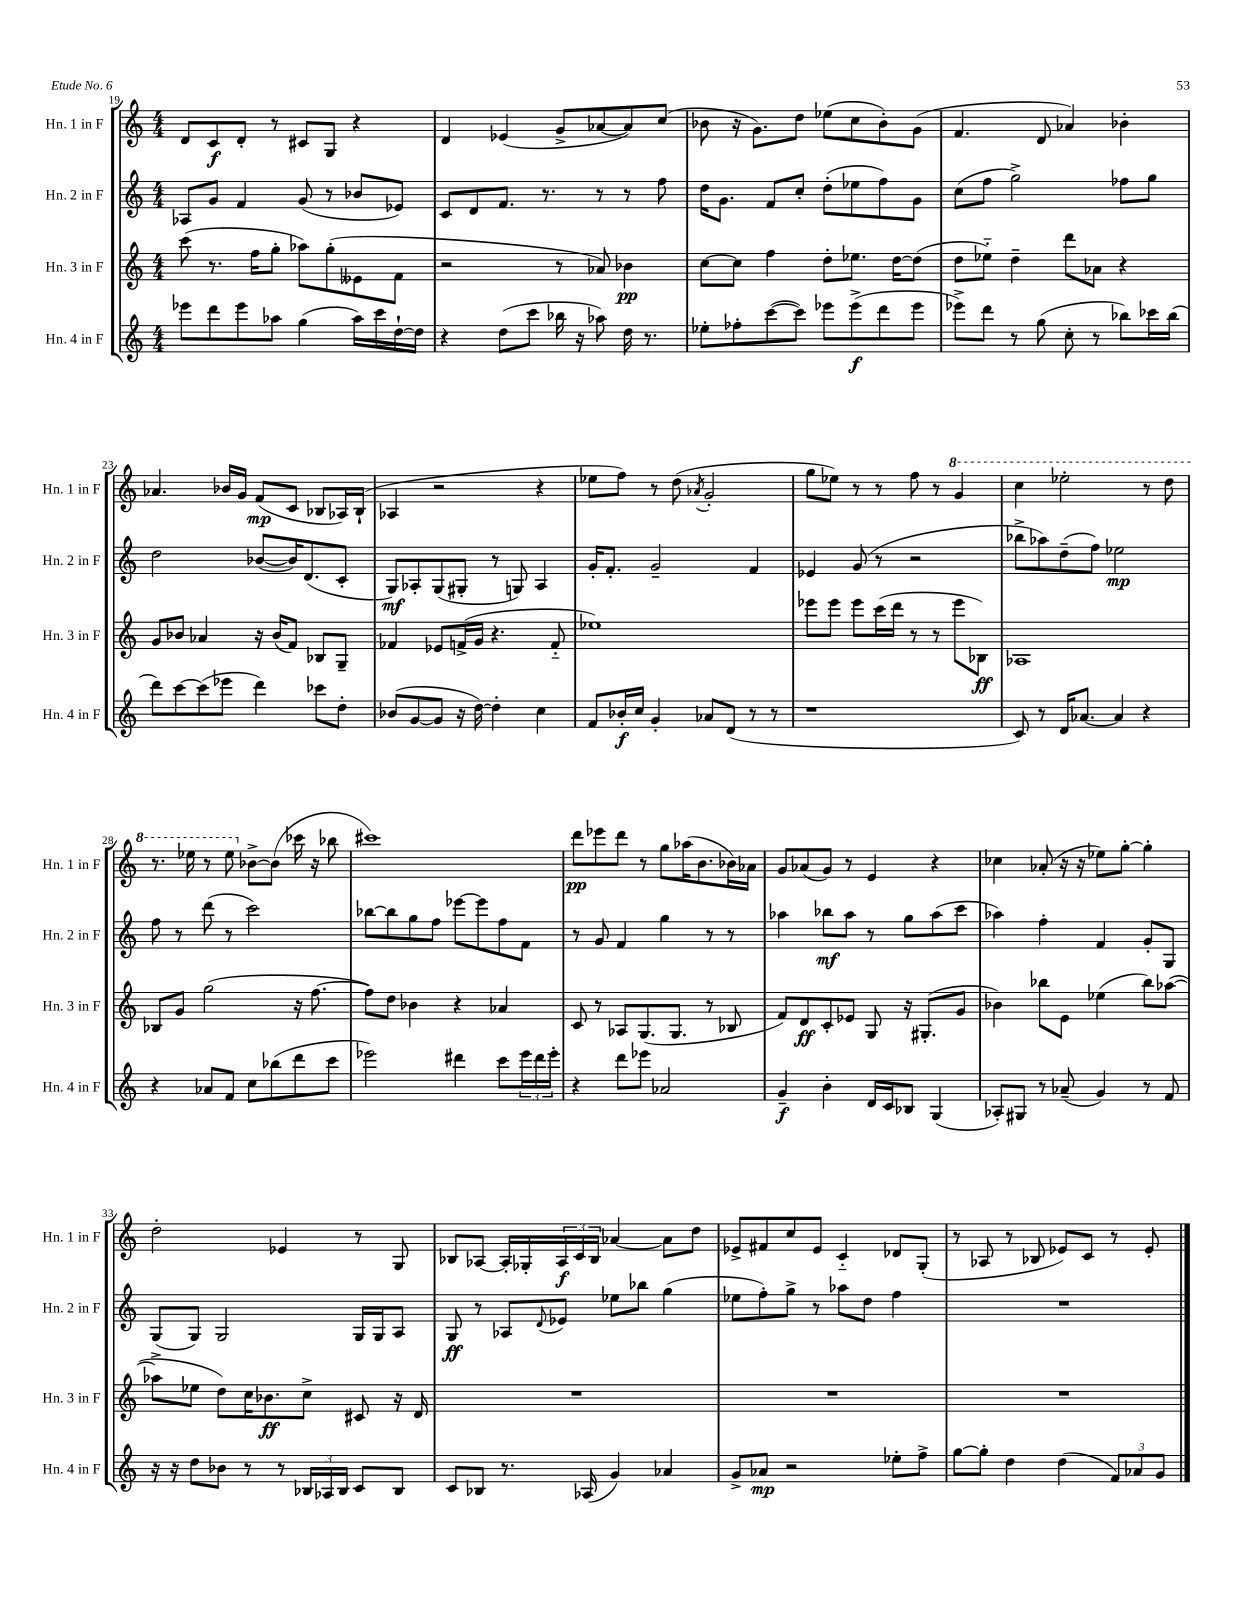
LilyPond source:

<<
\new StaffGroup <<
\new Staff = "s0" \with { instrumentName = "Hn. 1 in F" shortInstrumentName = "Hn. 1 in F" } {
    \clef treble \key c \major \numericTimeSignature \time 4/4
    d'8 c'8\f d'8-. r8 cis'8 g8 r4 |
    d'4 ees'4( g'8-> aes'8~ aes'8) c''8( |
    bes'8 r16 g'8.) d''8 ees''8( c''8 bes'8-.) g'8( |
    f'4. d'8 aes'4) bes'4-. |
    aes'4. bes'16 g'16 f'8\mp( c'8 bes8 aes16) bes16-!( |
    aes4 r2 r4 |
    ees''8 f''8) r8 d''8( \acciaccatura { aes'8 } g'2-. |
    g''8 ees''8) r8 r8 f''8 r8 \ottava #1 g''4 |
    c'''4 ees'''2-. r8 d'''8 |
    r8. ees'''16 r8 ees'''8 \ottava #0 bes'8~-> bes'8( ces'''16 r16 bes''8 |
    cis'''1) |
    d'''8\pp ees'''8 d'''8 r8 g''8 aes''16( b'8. bes'16) aes'16 |
    g'8 aes'8( g'8) r8 e'4 r4 |
    ces''4 aes'8-.( r16 r16 ees''8) g''8~-. g''4-. |
    d''2-. ees'4 r8 g8 |
    bes8 aes8~ aes16-. ges16-. \tuplet 3/2 { aes16\f c'16 bes16 } aes'4~ aes'8 d''8 |
    ees'8-> fis'8 c''8 ees'8 c'4-_ des'8 g8-.( |
    r8 aes8 r8 bes8 ees'8) c'8 r8 ees'8-. \bar "|." |
}
\new Staff = "s1" \with { instrumentName = "Hn. 2 in F" shortInstrumentName = "Hn. 2 in F" } {
    \clef treble \key c \major \numericTimeSignature \time 4/4
    aes8 g'8 f'4 g'8( r8 bes'8 ees'8) |
    c'8 d'8 f'8. r8. r8 r8 f''8 |
    d''16 g'8. f'8 c''8-. d''8-.( ees''8 f''8) g'8 |
    c''8( f''8 g''2->) fes''8 g''8 |
    d''2 bes'8~( bes'16) d'8.( c'8-. |
    g8\mf) aes8-. g8( gis8-. r8 g8) aes4 |
    g'16-. f'8.-. g'2-- f'4 |
    ees'4 g'8( r8 r2 |
    bes''8-> aes''8) d''8--( f''8) ees''2\mp |
    f''8 r8 d'''8( r8 c'''2) |
    bes''8~ bes''8 g''8 f''8 ees'''8~ ees'''8 f''8 f'8 |
    r8 g'8 f'4 g''4 r8 r8 |
    aes''4 bes''8\mf aes''8 r8 g''8 aes''8( c'''8 |
    aes''4) f''4-. f'4 g'8-. g8 |
    g8( g8) g2 g16 g16 a8 |
    g8\ff r8 aes8 \appoggiatura { d'8 } ees'8 ees''8 bes''8 g''4( |
    ees''8 f''8-.) g''8-> r8 aes''8 d''8 f''4 |
    R1 \bar "|." |
}
\new Staff = "s2" \with { instrumentName = "Hn. 3 in F" shortInstrumentName = "Hn. 3 in F" } {
    \clef treble \key c \major \numericTimeSignature \time 4/4
    c'''8( r8. f''16 g''8-. aes''8) g''8-.( eeses'8 f'8 |
    r2 r8 aes'8) bes'4\pp |
    c''8~ c''8 f''4 d''8-. ees''8. d''16~ d''8( |
    d''8 ees''8-_) d''4-- d'''8 aes'8 r4 |
    g'8 bes'8 aes'4 r16 bes'16( f'8) bes8 g8-- |
    fes'4 ees'8 f'16->( g'16 r4. f'8-_ |
    ees''1) |
    ees'''8 ees'''8 ees'''8 c'''16( d'''16 r8 r8 ees'''8 bes8\ff) |
    aes1 |
    bes8 g'8 g''2( r16 f''8.~ |
    f''8) d''8 bes'4 r4 aes'4 |
    c'8 r8 aes8 g8.( g8. r8 bes8 |
    f'8) d'8\ff c'8-. ees'8 g8 r16 gis8.-.( g'8 |
    bes'4) bes''8 e'8 ees''4( bes''8) aes''8~( |
    aes''8-> ees''8 d''8) c''16 bes'8.\ff c''8-> cis'8 r16 d'16 |
    R1 |
    R1 |
    R1 \bar "|." |
}
\new Staff = "s3" \with { instrumentName = "Hn. 4 in F" shortInstrumentName = "Hn. 4 in F" } {
    \clef treble \key c \major \numericTimeSignature \time 4/4
    ees'''8 d'''8 ees'''8 aes''8 g''4( aes''16) c'''16 d''16~-! d''16 |
    r4 d''8( c'''8 bes''16 r16 aes''8) d''16 r8. |
    ees''8-. fes''8-. c'''8~( c'''8) ees'''8 ees'''8->\f( d'''8 ees'''8 |
    ees'''8->) d'''8 r8 g''8( c''8-. r8 bes''8) ces'''16 bes''16( |
    d'''8) c'''8~ c'''8( ees'''8 d'''4) ces'''8 d''8-. |
    bes'8( g'8~ g'8 r16 d''16~) d''4-. c''4 |
    f'8 bes'16-.\f c''16 g'4-. aes'8 d'8( r8 r8 |
    r1 |
    c'8) r8 d'16 aes'8.~ aes'4 r4 |
    r4 aes'8 f'8 c''8 bes''8( d'''8 c'''8 |
    ees'''2) dis'''4 c'''8 \tuplet 3/2 { ees'''16 dis'''16 ees'''16-. } |
    r4 d'''8 ees'''8 aes'2 |
    g'4--\f b'4-. d'16 c'16 bes8 g4( |
    aes8-.) gis8 r8 aes'8--( g'4) r8 f'8 |
    r16 r16 d''8 bes'8 r8 r8 \tuplet 3/2 { bes16 aes16 bes16 } c'8 bes8 |
    c'8 bes8 r8. aes16( g'4) aes'4 |
    g'8-> aes'8\mp r2 ees''8-. f''8-> |
    g''8~ g''8-. d''4 d''4( \tuplet 3/2 { f'8) aes'8 g'8 } \bar "|." |
}
>>
>>
\layout { \context { \Score currentBarNumber = #19 } }
